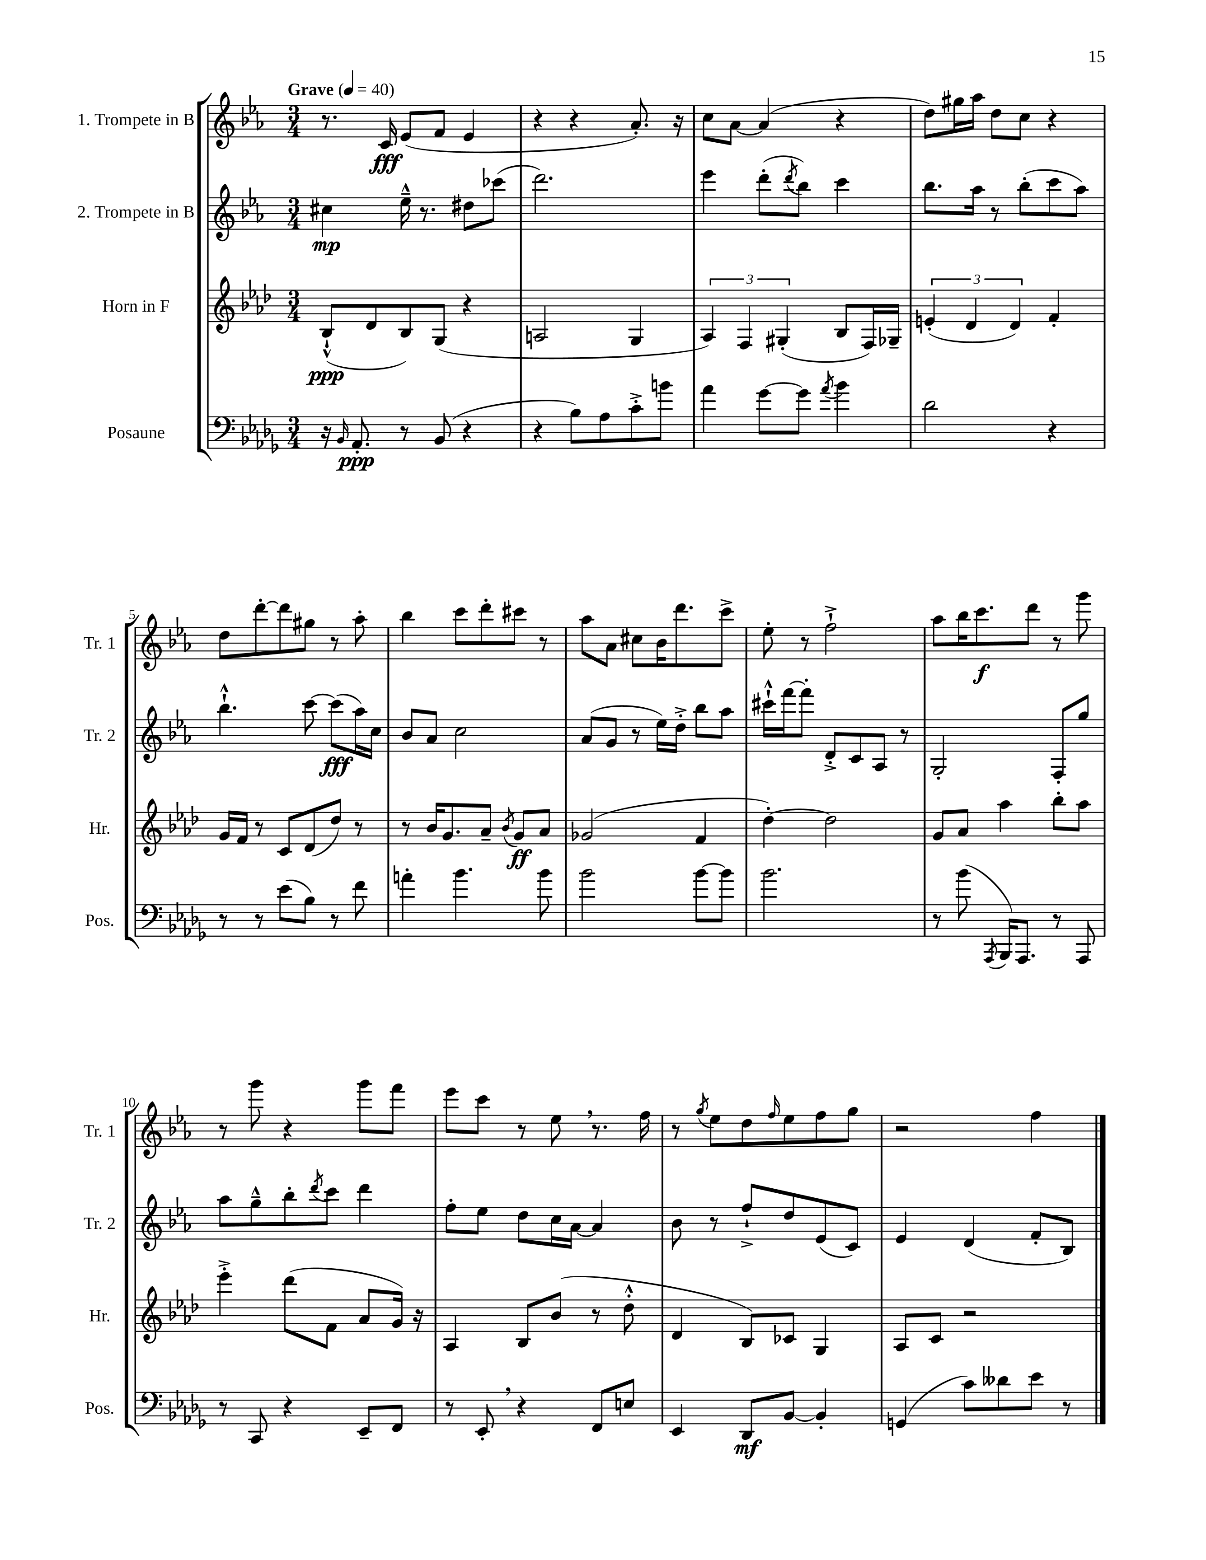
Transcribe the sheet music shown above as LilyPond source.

<<
\new StaffGroup <<
\new Staff = "s0" \with { instrumentName = "1. Trompete in B" shortInstrumentName = "Tr. 1" } {
    \clef treble \key ees \major \numericTimeSignature \time 3/4 \tempo "Grave" 4 = 40
    r8. c'16\fff ees'8( f'8 ees'4 |
    r4 r4 aes'8.-.) r16 |
    c''8 aes'8~ aes'4( r4 |
    d''8) gis''16 aes''16 d''8 c''8 r4 |
    d''8 d'''8~-. d'''8 gis''8 r8 aes''8-. |
    bes''4 c'''8 d'''8-. cis'''8 r8 |
    aes''8 aes'8 cis''8 bes'16 d'''8. c'''8-> |
    ees''8-. r8 f''2-!-> |
    aes''8 bes''16 c'''8.\f d'''8 r8 g'''8 |
    r8 g'''8 r4 g'''8 f'''8 |
    ees'''8 c'''8 r8 ees''8 \breathe r8. f''16 |
    r8 \acciaccatura { g''8 } ees''8 d''8 \grace { f''16 } ees''8 f''8 g''8 |
    r2 f''4 \bar "|." |
}
\new Staff = "s1" \with { instrumentName = "2. Trompete in B" shortInstrumentName = "Tr. 2" } {
    \clef treble \key ees \major \numericTimeSignature \time 3/4
    cis''4\mp ees''16---^ r8. dis''8 ces'''8( |
    d'''2.) |
    ees'''4 d'''8-.( \acciaccatura { d'''8 } bes''8) c'''4 |
    bes''8. aes''16 r8 bes''8-.( c'''8 aes''8) |
    bes''4.-!-^ c'''8~ c'''8\fff( aes''16) c''16 |
    bes'8 aes'8 c''2 |
    aes'8( g'8 r8 ees''16) d''16-.-> bes''8 aes''8 |
    cis'''16-!-^ f'''16~ f'''8-. d'8-.-> c'8 aes8 r8 |
    g2-. f8-. g''8 |
    aes''8 g''8---^ bes''8-. \acciaccatura { d'''8 } c'''8 d'''4 |
    f''8-. ees''8 d''8 c''16 aes'16~ aes'4 |
    bes'8 r8 f''8-!-> d''8 ees'8( c'8) |
    ees'4 d'4( f'8-. bes8) \bar "|." |
}
\new Staff = "s2" \with { instrumentName = "Horn in F" shortInstrumentName = "Hr." } {
    \clef treble \key aes \major \numericTimeSignature \time 3/4
    bes8-!-^\ppp( des'8 bes8) g8( r4 |
    a2 g4 |
    \tuplet 3/2 { aes4) f4 gis4-.( } bes8 f16) ges16-- |
    \tuplet 3/2 { e'4-.( des'4 des'4) } f'4-. |
    g'16 f'16 r8 c'8 des'8( des''8) r8 |
    r8 bes'16 g'8. aes'8-- \acciaccatura { bes'8 } g'8\ff aes'8 |
    ges'2( f'4 |
    des''4~-.) des''2 |
    g'8 aes'8 aes''4 bes''8-. aes''8 |
    ees'''4-.-> des'''8( f'8 aes'8 g'16) r16 |
    aes4 bes8 bes'8( r8 des''8-.-^ |
    des'4 bes8) ces'8 g4 |
    aes8 c'8 r2 \bar "|." |
}
\new Staff = "s3" \with { instrumentName = "Posaune" shortInstrumentName = "Pos." } {
    \clef bass \key des \major \numericTimeSignature \time 3/4
    r16 \grace { bes,16 } aes,8.-.\ppp r8 bes,8( r4 |
    r4 bes8) aes8 c'8-.-> b'8 |
    aes'4 ges'8~ ges'8 \acciaccatura { aes'8 } bes'4 |
    des'2 r4 |
    r8 r8 ees'8( bes8) r8 f'8 |
    a'4-. bes'4. bes'8 |
    bes'2 bes'8~ bes'8 |
    bes'2. |
    r8 bes'8( \acciaccatura { aes,,8 } bes,,16) aes,,8. r8 aes,,8 |
    r8 c,8 r4 ees,8-- f,8 |
    r8 ees,8-. \breathe r4 f,8 e8 |
    ees,4 des,8\mf bes,8~ bes,4-. |
    g,4( c'8) deses'8 ees'8 r8 \bar "|." |
}
>>
>>
